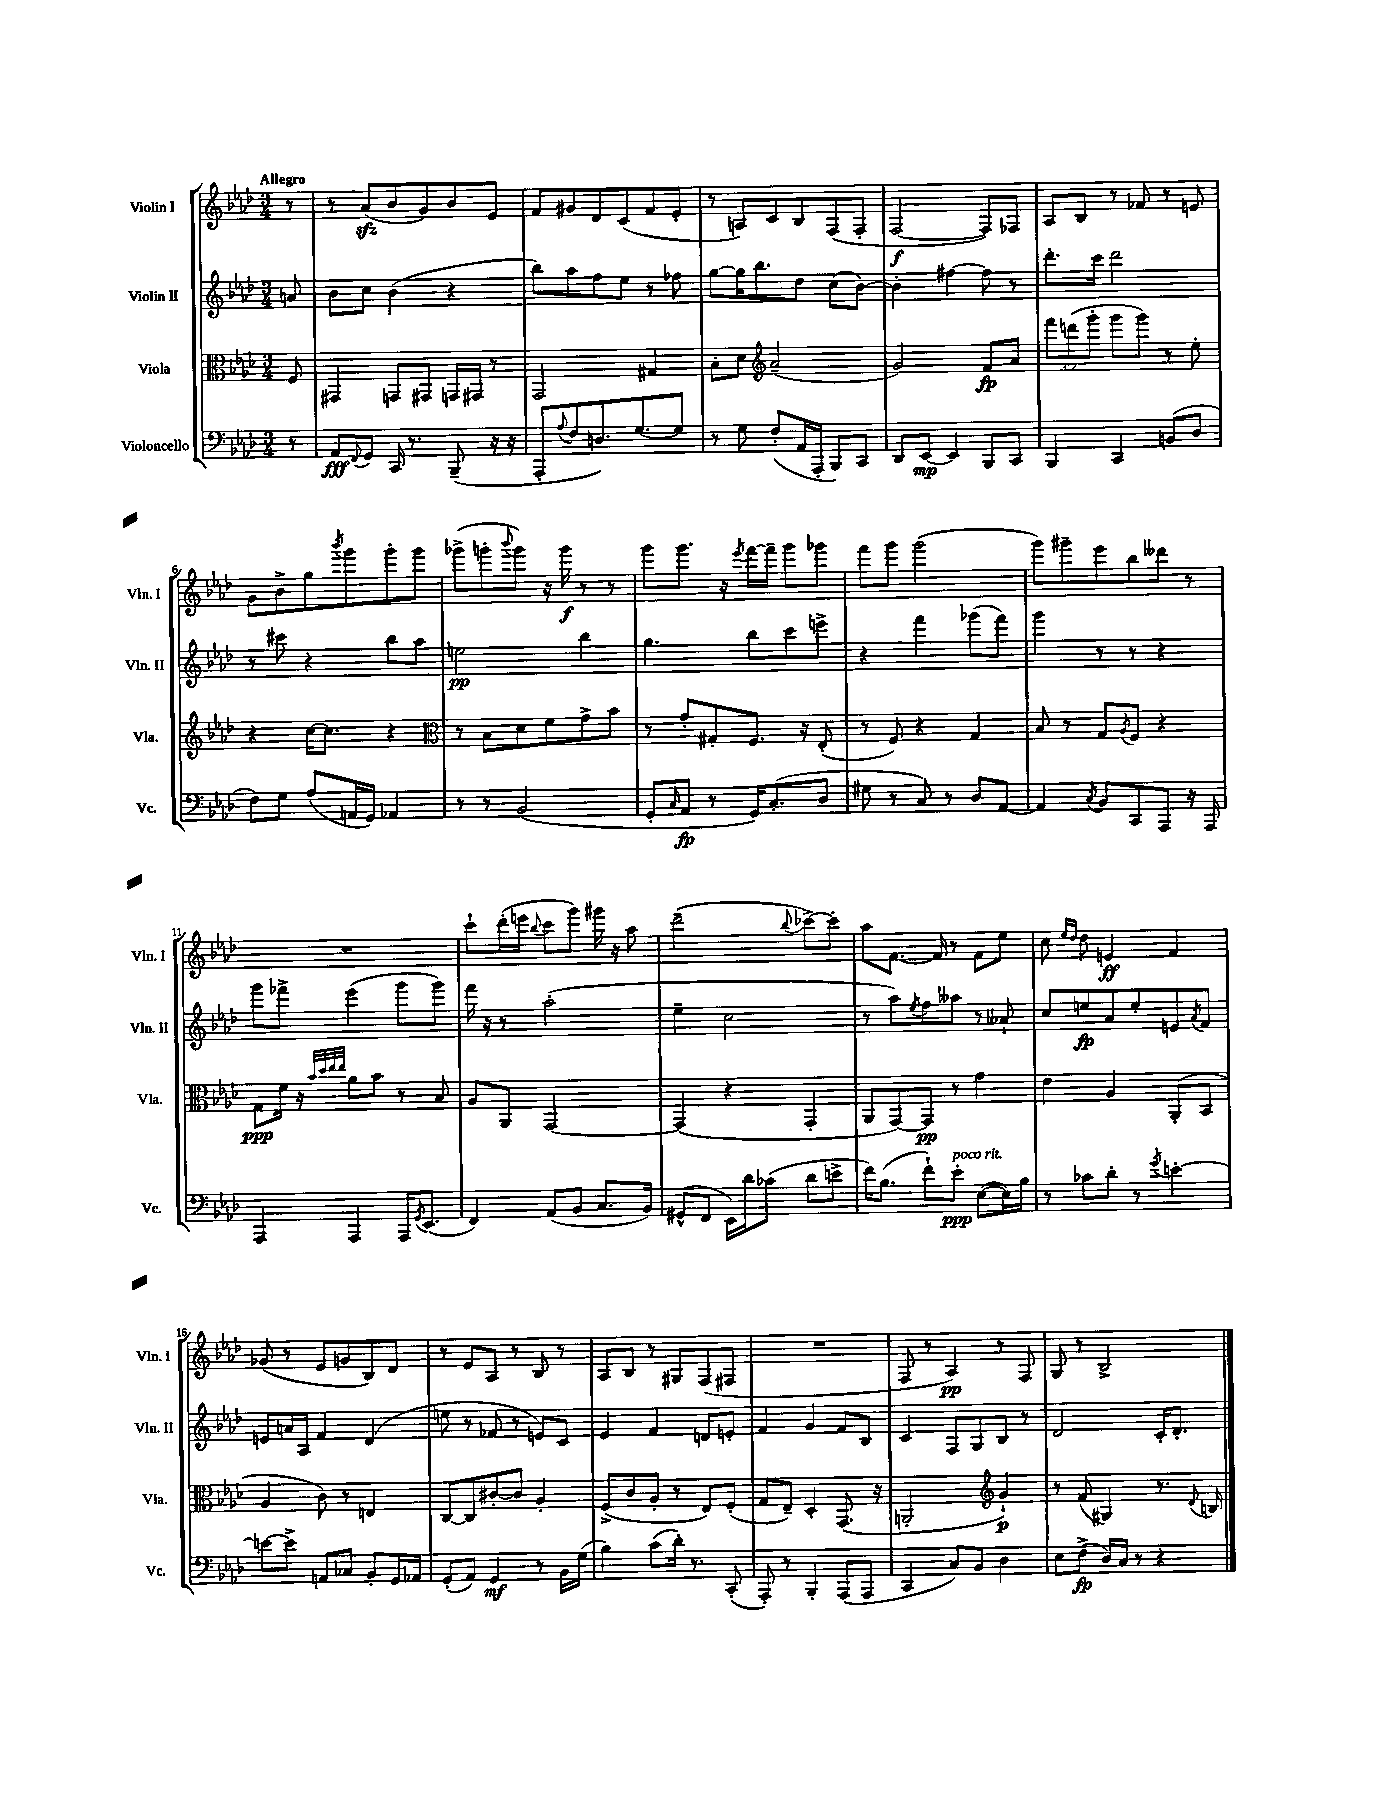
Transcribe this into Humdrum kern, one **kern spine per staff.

**kern	**kern	**kern	**kern
*staff4	*staff3	*staff2	*staff1
*clefF4	*clefC3	*clefG2	*clefG2
*k[b-e-a-d-]	*k[b-e-a-d-]	*k[b-e-a-d-]	*k[b-e-a-d-]
*M3/4	*M3/4	*M3/4	*M3/4
8r	8F	8a	8r
=	=	=	=
8AA-	4GG#	8b-	8r
8qqFF	.	.	.
8GG	.	8cc	(8a-
16CC	8GG	(4b-	8b-
8.r	.	.	.
.	8GG#	.	8g)
(8BBB-~	16GG	4r	8b-
.	16GG#	.	.
16r	8r	.	8e-
16r	.	.	.
=	=	=	=
8AAA-'	2GG	8bb-)	8f
8qqA-	.	.	.
8F	.	8aa-	8g#
8.D)	.	8ff	8d-
.	.	8ee-	(8c
[8.G	.	.	.
.	4G#	8r	8f
8G]	.	8ff-	8e-'
=	=	=	=
8r	8B-'	[8gg	8r
8G	8d-	16gg]	8A)
.	.	8.bb-	.
*	*clefG2	*	*
(8F'	(2a-~	.	8c
16AA-	.	8dd-	8B-
16AAA-'	.	.	.
8BBB-)	.	(8cc	(8F
8CC	.	[8b-)	8F'
=	=	=	=
8DD-	2g)	4b-']	[2F
[8EE-	.	.	.
4EE-]	.	[4ff#	.
8BBB-	8f	8ff#]	8F])
8CC	8a-	8r	8F-
=	=	=	=
4BBB-	12fff	8.ddd-'	8A-
.	(12ddd	.	.
.	.	.	8B-
.	12ggg'	.	.
.	.	16ccc	.
4CC	8ggg	2ddd-	8r
.	8ggg)	.	8f-
(8BB	8r	.	8r
8D-	8ee-'	.	8e
=	=	=	=
8F)	4r	8r	8g
8G	.	8ccc#	8b-^
(8A-	[16cc	4r	8gg
.	8.cc]	.	.
.	.	.	8qbbb-
16AA	.	.	8ggg
16GG)	.	.	.
4AA-	4r	8bb-	8ggg'
.	.	8aa-	8ggg
=	=	=	=
*	*clefC3	*	*
8r	8r	2ee	(8ggg-^
8r	8B-	.	8ggg'
.	.	.	8qqbbb-
(2BB-	8d-	.	8ggg)
.	8f	.	16r
.	.	.	16ggg
.	8g^	4bb-	8r
.	8b-	.	8r
=	=	=	=
8GG'	8r	4.gg	8ggg
16qqC	.	.	.
8AA-	8g'	.	8.ggg
8r	8G#'	.	.
.	.	.	16r
.	.	.	8qeee-
16GG)	8.F	8bb-	[16fff
(8.C'	.	.	16fff~]
.	.	8ccc	8ggg
.	16r	.	.
8D-	(8E-'	8eee^	8ggg-
=	=	=	=
8G#	8r	4r	8fff
8r	8F)	.	8ggg
8C)	4r	4fff	(2ggg
8r	.	.	.
8D-	4G	(8ggg-	.
[8AA-	.	8fff)	.
=	=	=	=
4AA-]	8B-	4ggg	8ggg)
.	8r	.	8ggg#~
8qC	.	.	.
8BB-	8G	8r	8eee-
.	8qA-	.	.
8CC	8F	8r	8bb-
8AAA-	4r	4r	8ddd--
16r	.	.	8r
16AAA-	.	.	.
=	=	=	=
4AAA-	8G	8ggg	2.r
.	16f	8fff-^	.
.	16r	.	.
.	32qqb-	.	.
.	32qqdd-	.	.
.	32qqee-	.	.
.	32qqee-	.	.
4AAA-	8a-	(4eee-	.
.	8b-	.	.
16AAA-	8r	8ggg	.
8qGG	.	.	.
(8.EE-	.	.	.
.	8B-	8ggg)	.
=	=	=	=
4FF)	8A-	16fff	8ccc`
.	.	16r	.
.	8AA-	8r	(16ddd-'
.	.	.	16eee
.	.	.	8qqbb-
(8AA-	[2GG	(2aa-'	8ccc
8BB-	.	.	8ggg)
8.C	.	.	16ggg#
.	.	.	16r
.	.	.	8aa-
16BB-)	.	.	.
=	=	=	=
(8GG#^^	(4GG]	4ee-~	(2ddd-~
8FF	.	.	.
16EE-)	4r	2cc	.
16d-	.	.	.
(8c-	.	.	.
.	.	.	8qqbb-
8d-	4GG'	.	[8ccc-^)
8e^	.	.	8ccc-']
=	=	=	=
16f)	8AA-	8r	8aa-
(8.B-	.	.	.
.	[8GG)	8aa-)	[8.f
.	.	8qee-	.
8f`)	8GG]	8ff	.
.	.	.	16f]
8e-'	8r	8aa--	8r
([8E-	4g	8r	8f
16E-])	.	8a--`	8ee-
16B-	.	.	.
=	=	=	=
8r	4e-	8cc	8cc
.	.	.	16qqee-
.	.	.	16qqdd-
8c-	.	8ee	8dd-
8d-'	4A-	8a-	4e
8r	.	8ee'	.
8qg	.	.	.
[4e'	(8AA-'	8e	4f
.	.	8qa-	.
.	8BB-	8f	.
=	=	=	=
8e_	4A-	8e	(8g-
8e^]	.	16a	8r
.	.	16A-	.
8AA	8c)	4f	8e-
8C-	8r	.	8g
8BB-'	4E	(4d-	8B-)
16GG	.	.	8d-
16AA-	.	.	.
=	=	=	=
(8GG'	[8C	8ee	8r
8AA-)	8C]	8r	8e-
4GG	[8c#'	8f-	8A-
.	8c#]	8r	8r
8r	4A-'	8e)	8B-
16BB-	.	8c	8r
(16G	.	.	.
=	=	=	=
4B-)	(8F^	4e-	8A-
.	8c	.	8B-
(8c	8A-'	4f	8r
16d-')	8r	.	8G#
8.r	.	.	.
.	8E-)	8d	(8F
(8CC'	(8F'	8e'	8F#
=	=	=	=
8AAA-')	8G	4f	2.r
8r	8E-~)	.	.
4BBB-'	4D-'	4g	.
(8AAA-	(8.GG	8f	.
8AAA-	.	8B-	.
.	16r	.	.
=	=	=	=
4CC	2AA'	4c	8F
.	.	.	8r
8C)	.	8F	4A-)
8BB-	.	8G	.
*	*clefG2	*	*
4D-	4g`)	8B-	8r
.	.	8r	8F
=	=	=	=
8E-	8r	2d-	8G
(8F^	(8f	.	8r
16D-)	4G#)	.	2B-^
16C	.	.	.
8r	.	.	.
4r	8.r	16c'	.
.	.	8.d-'	.
.	8qqd-	.	.
.	16B	.	.
==	==	==	==
*-	*-	*-	*-
